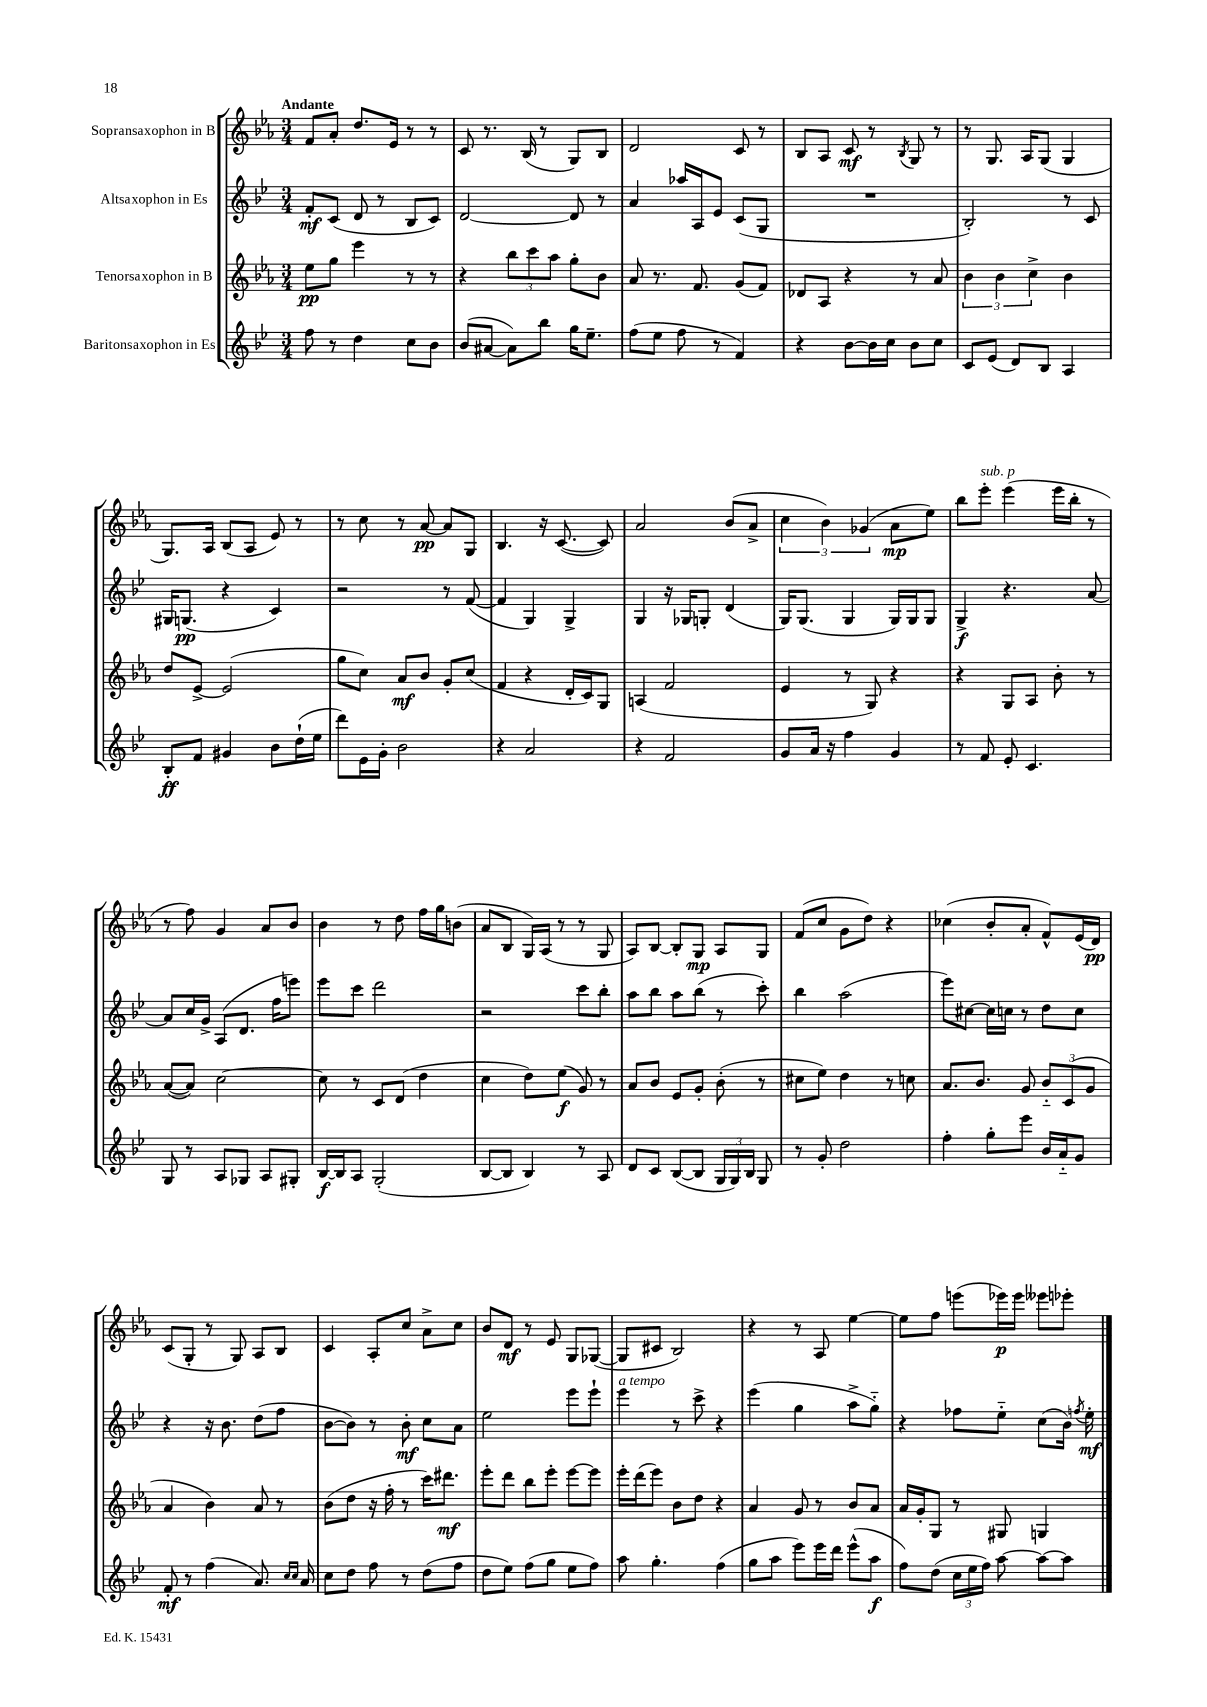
<<
\new StaffGroup <<
\new Staff = "s0" \with { instrumentName = "Sopransaxophon in B" } {
    \clef treble \key ees \major \numericTimeSignature \time 3/4 \tempo "Andante"
    \autoBeamOff f'8[ aes'8]-. d''8.[ ees'16] r8 r8 |
    c'8 r8. bes16( r8 g8[) bes8] |
    d'2 c'8 r8 |
    bes8[ aes8] c'8\mf r8 \acciaccatura { bes8 } g8 r8 |
    r8 g8. aes16[ g8]( g4 |
    g8.[) aes16] bes8[( aes8] ees'8) r8 |
    r8 c''8 r8 aes'8~\pp aes'8[ g8] |
    bes4. r16 c'8.~( c'8) |
    aes'2 bes'8[( aes'8]-> |
    \tuplet 3/2 { c''4 bes'4) ges'4( } aes'8[\mp ees''8]) |
    bes''8[ ees'''8]-.^\markup { \italic "sub. p" } ees'''4( ees'''16[ bes''16]-. r8 |
    r8 f''8) g'4 aes'8[ bes'8] |
    bes'4 r8 d''8 f''16[ g''16 b'8]( |
    aes'8[ bes8] g16[) aes16]( r8 r8 g8 |
    aes8[) bes8]~ bes8[-. g8]\mp aes8[ g8] |
    f'8[( c''8] g'8[ d''8]) r4 |
    ces''4( bes'8[-. aes'8]-. f'8[-^) ees'16( d'16]\pp) |
    c'8[( g8]-. r8 g8) aes8[ bes8] |
    c'4 aes8[-. c''8] aes'8[-> c''8] |
    bes'8[ d'8]\mf r8 ees'8 g8[ ges8]~( |
    ges8[ cis'8] bes2) |
    r4 r8 aes8 ees''4~ |
    ees''8[ f''8] e'''8[( ees'''16\p) ees'''16] eeses'''8[ ees'''8]-. \bar "|." |
}
\new Staff = "s1" \with { instrumentName = "Altsaxophon in Es" } {
    \clef treble \key bes \major \numericTimeSignature \time 3/4
    \autoBeamOff f'8[-.\mf c'8]( d'8 r8 bes8[ c'8]) |
    d'2~ d'8 r8 |
    a'4 aes''16[ a16 ees'8] c'8[( g8] |
    R2. |
    bes2-.) r8 c'8 |
    gis16[ g8.]\pp( r4 c'4) |
    r2 r8 f'8~( |
    f'4 g4) g4-> |
    g4 r16 ges16[ g8]-. d'4( |
    g16[) g8.]( g4 g16[) g16 g8] |
    g4->\f r4. a'8~ |
    a'8[ c''16 g'16]-> a8[( d'8.] f''16[ e'''8]) |
    ees'''8[ c'''8] d'''2 |
    r2 c'''8[ bes''8]-. |
    a''8[ bes''8] a''8[ bes''8]( r8 c'''8-.) |
    bes''4 a''2( |
    ees'''8[) cis''8]~ cis''16[ c''16] r8 d''8[ c''8] |
    r4 r16 bes'8. d''8[( f''8] |
    bes'8[~ bes'8]) r8 bes'8-.\mf c''8[ a'8] |
    ees''2 ees'''8[ ees'''8]-! |
    ees'''4^\markup { \italic "a tempo" } r8 c'''8-> r4 |
    ees'''4( g''4 a''8[-> g''8]-_) |
    r4 fes''8[ ees''8]-_ c''8[( bes'16]) \acciaccatura { f''8 } ees''16-.\mf \bar "|." |
}
\new Staff = "s2" \with { instrumentName = "Tenorsaxophon in B" } {
    \clef treble \key ees \major \numericTimeSignature \time 3/4
    \autoBeamOff ees''8[\pp g''8] ees'''4 r8 r8 |
    r4 \tuplet 3/2 { bes''8[ c'''8 aes''8] } g''8[-. bes'8] |
    aes'8 r8. f'8. g'8[( f'8]) |
    des'8[ aes8] r4 r8 aes'8 |
    \tuplet 3/2 { bes'4 bes'4 c''4-> } bes'4 |
    d''8[ ees'8]~-> ees'2( |
    g''8[ c''8]) aes'8[\mf bes'8] g'8[-. c''8]( |
    f'4 r4 d'16[-. c'16) g8] |
    a4( f'2 |
    ees'4 r8 g8) r4 |
    r4 g8[ aes8] bes'8-. r8 |
    aes'8[~( aes'8]) c''2~ |
    c''8 r8 c'8[ d'8]( d''4 |
    c''4 d''8[) ees''8]\f( g'8) r8 |
    aes'8[ bes'8] ees'8[ g'8]-. bes'8-.( r8 |
    cis''8[ ees''8]) d''4 r8 c''8 |
    aes'8.[ bes'8.] g'8 \tuplet 3/2 { bes'8[-_ c'8( g'8] } |
    aes'4 bes'4) aes'8 r8 |
    bes'8[( d''8] r16 f''16-. r8 c'''16[) dis'''8.]\mf |
    ees'''8[-. d'''8] bes''8[ ees'''8]-. ees'''8[~ ees'''8] |
    ees'''16[-. d'''16( ees'''8]) bes'8[ d''8] r4 |
    aes'4 g'8 r8 bes'8[ aes'8] |
    aes'16[ g'16-. g8] r8 gis8 g4 \bar "|." |
}
\new Staff = "s3" \with { instrumentName = "Baritonsaxophon in Es" } {
    \clef treble \key bes \major \numericTimeSignature \time 3/4
    \autoBeamOff f''8 r8 d''4 c''8[ bes'8] |
    bes'8[( ais'8]~ ais'8[) bes''8] g''16[ ees''8.]-- |
    f''8[( ees''8] f''8 r8 f'4) |
    r4 bes'8[~ bes'16 c''16] bes'8[ c''8] |
    c'8[ ees'8]( d'8[) bes8] a4 |
    bes8[-.\ff f'8] gis'4 bes'8[ d''16-!( ees''16] |
    d'''8[) ees'16 g'16]-. bes'2 |
    r4 a'2 |
    r4 f'2 |
    g'8[ a'16] r16 f''4 g'4 |
    r8 f'8 ees'8-. c'4. |
    g8 r8 a8[ ges8] a8[ gis8]-. |
    bes16[~\f bes16 a8] g2-.( |
    bes8[~ bes8] bes4) r8 a8 |
    d'8[ c'8] bes8[~( bes8] \tuplet 3/2 { g16[ g16) bes16] } g8 |
    r8 g'8-. d''2 |
    f''4-. g''8[-. ees'''8] bes'16[ a'16-_ g'8] |
    f'8-.\mf r8 f''4( a'8.) \grace { c''16[ c''16] } a'16 |
    c''8[ d''8] f''8 r8 d''8[( f''8] |
    d''8[ ees''8]) f''8[( g''8] ees''8[ f''8]) |
    a''8 g''4.-. f''4( |
    g''8[ a''8] ees'''8[) ees'''16 d'''16] ees'''8[-^( a''8]\f |
    f''8[) d''8]( \tuplet 3/2 { c''16[ ees''16 f''16]) } a''8~ a''8[~ a''8] \bar "|." |
}
>>
>>
\layout { \context { \Score \remove "Bar_number_engraver" } }
